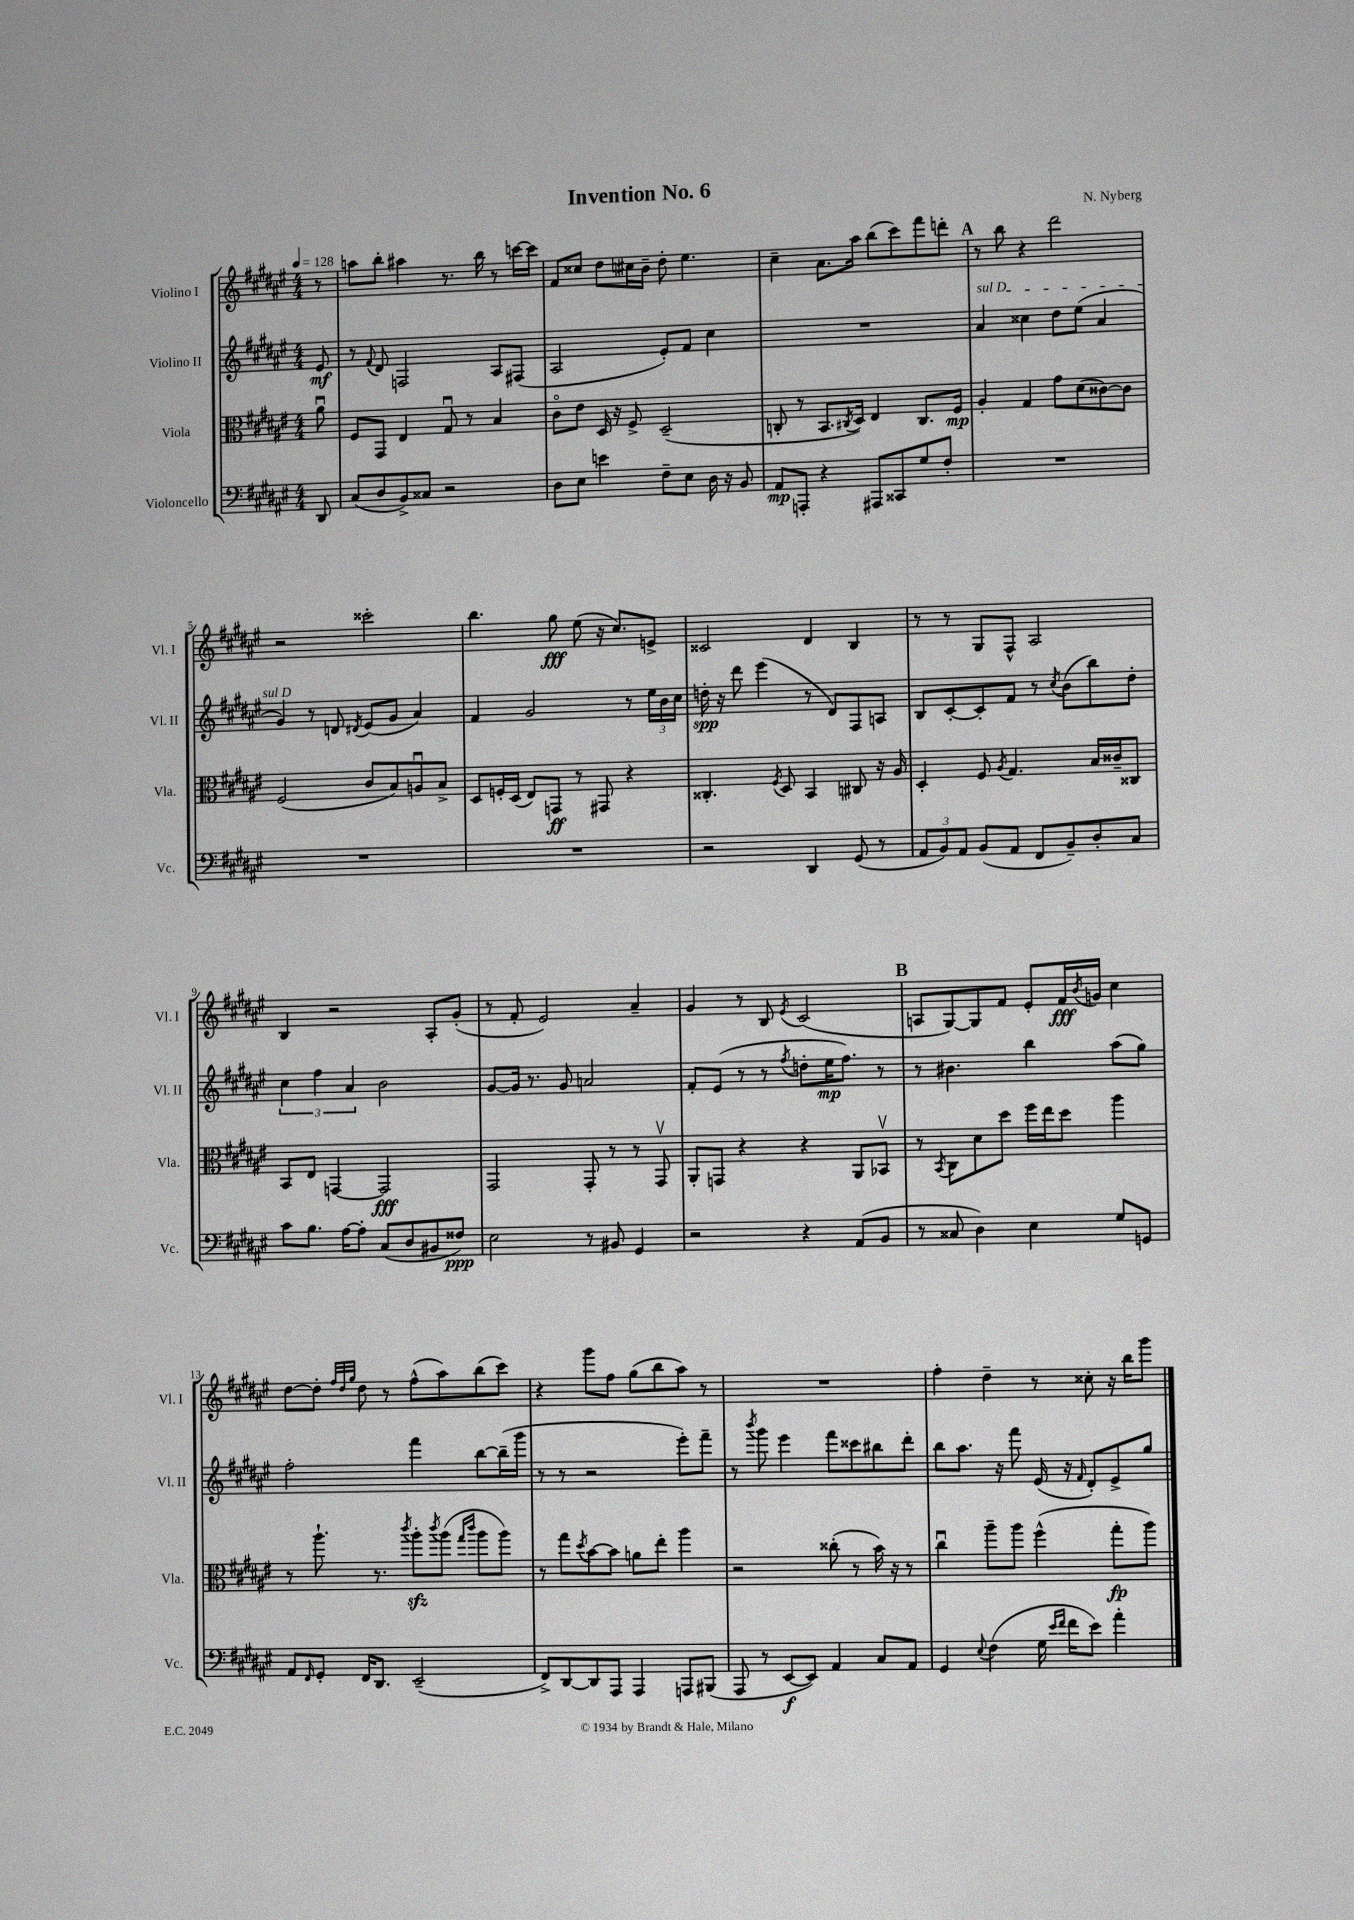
\header { title = "Invention No. 6" composer = "N. Nyberg" }
<<
\new StaffGroup <<
\new Staff = "s0" \with { instrumentName = "Violino I" shortInstrumentName = "Vl. I" } {
    \clef treble \key fis \major \numericTimeSignature \time 4/4 \partial 8 \tempo 4 = 128
    r8 |
    a''8 b''8-. ais''4 r8. b''16 r8 c'''16~ c'''16 |
    fis'8 cisis''8 dis''8 cis''16 b'16-- dis''8-. eis''4. |
    cis''4-- ais'8. ais''16 b''8( cis'''8) fis'''8 d'''8-. |
    \mark \markup { \bold "A" } r8 b''8 r4 dis'''2 |
    r2 cisis'''2-. |
    b''4. gis''8\fff eis''8( r16 cis''8.) e'8-> |
    cisis'2 dis'4 b4 |
    r8 r8 gis8 fis8-^ ais2 |
    b4 r2 ais8-. gis'8-.( |
    r8 fis'8-. eis'2) ais'4-- |
    gis'4 r8 b8 \acciaccatura { eis'8 } cis'2( |
    \mark \markup { \bold "B" } a8 gis8~) gis8 fis'8 eis'8-. fis'16\fff \acciaccatura { b'8 } g'16 cis''4 |
    dis''8~ dis''8-. \grace { fis''32 dis''32 gis''32 } dis''8 r8 fis''8-^( ais''8) b''8( cis'''8) |
    r4 gis'''8 fis''8 gis''8( b''8 ais''8) r8 |
    R1 |
    fis''4-. dis''4-- r8 cisis''8-. r16 b''16 gis'''8 \bar "|." |
}
\new Staff = "s1" \with { instrumentName = "Violino II" shortInstrumentName = "Vl. II" } {
    \clef treble \key fis \major \numericTimeSignature \time 4/4 \partial 8
    eis'8\mf |
    r8 \appoggiatura { fis'8 } dis'8 f2 ais8 fis8( |
    ais2 eis'8-.) fis'8 cis''4 |
    R1 |
    \mark \markup { \bold "A" } \once \override TextSpanner.bound-details.left.text = \markup { \italic "sul D" } ais'4\startTextSpan cisis''4 dis''8 eis''8( ais'4 |
    gis'4\stopTextSpan) r8 d'8 \acciaccatura { dis'8 } eis'8( gis'8 ais'4) |
    fis'4 gis'2 r8 \tuplet 3/2 { eis''16 b'16 cis''16 } |
    d''16-.\spp r16 dis'''8 eis'''4( r8 dis'8) fis8 a8 |
    b8 cis'8~-. cis'8-. fis'8 r8 \acciaccatura { cis''8 } b'8( b''8) dis''8-. |
    \tuplet 3/2 { cis''4 fis''4 ais'4 } b'2 |
    gis'8~ gis'16 r8. gis'8 a'2 |
    fis'8-. eis'8( r8 r8 \acciaccatura { fis''8 } d''8-. eis''16\mp fis''8.) r8 |
    \mark \markup { \bold "B" } r8 bis'4. b''4 ais''8( gis''8) |
    fis''2-. fis'''4 b''8~ b''16--( gis'''16 |
    r8 r8 r2 eis'''8-.) fis'''8-- |
    r8 \acciaccatura { b'''8 } gis'''8 eis'''4 fis'''8 cisis'''8 bis''8 dis'''8-. |
    b''8 ais''8. r16 fis'''8 eis'16( r16 \grace { fis'16 } dis'8-.) eis'8-> gis''8 \bar "|." |
}
\new Staff = "s2" \with { instrumentName = "Viola" shortInstrumentName = "Vla." } {
    \clef alto \key fis \major \numericTimeSignature \time 4/4 \partial 8
    ais'8\downbow |
    fis8 gis,8 eis4 gis8\downbow r8 b4 |
    cis'8\flageolet eis'8 dis16 r16 fis8-> dis2--( |
    c8-. r8 b,8. \acciaccatura { cis8 } dis16) eis4 cis8. fis16\mp |
    \mark \markup { \bold "A" } ais4-. gis4 gis'8 dis'8( cisis'8~) cisis'8 |
    fis2( cis'8 b8) a8\downbow b8-> |
    dis8 f16-. dis16( eis8) g,8\ff r8 gis,8 r4 |
    cisis4.-. \acciaccatura { fis8 } dis8 b,4 cis8 r16 ais16 |
    dis4-. fis8 \acciaccatura { ais8 } gis4. b16 cisis'16-- cisis8 |
    b,8 eis8 g,4~ g,2\fff |
    gis,2 gis,8-. r8 r8 gis,8\upbow |
    ais,8-. g,8 r4 r4 ais,8 bes,8\upbow |
    \mark \markup { \bold "B" } r8 \acciaccatura { b,8 } cis8 dis'8 dis''8 fis''16 eis''16 dis''8 ais''4 |
    r8 ais''8.-! r8. \acciaccatura { cis'''8 } ais''8-.\sfz \acciaccatura { cis'''8 } ais''8( \grace { gis''16 cis'''16 } ais''8 ais''8) |
    r8 gis''8 \acciaccatura { dis''8 } b'8~ b'8 a'8 eis''8-. ais''4 |
    r2 cisis''8-.( r8 b'16) r16 r8 |
    cis''4\downbow ais''8-- ais''8 fis''4-^( gis''8-.\fp ais''8) \bar "|." |
}
\new Staff = "s3" \with { instrumentName = "Violoncello" shortInstrumentName = "Vc." } {
    \clef bass \key fis \major \numericTimeSignature \time 4/4 \partial 8
    dis,8 |
    cis8( dis8 b,8->) cisis8 r2 |
    dis8 eis8 e'4 fis8-- eis8 dis16 r16 b,8 |
    ais,8\mp a,,8-. r4 ais,,8 cisis,8 gis8 fis8-. |
    \mark \markup { \bold "A" } R1 |
    R1 |
    R1 |
    r2 dis,4 gis,8( r8 |
    \tuplet 3/2 { ais,8 b,8) ais,8 } b,8( ais,8 fis,8 b,8--) dis8-. cis8 |
    cis'8 b8. ais16~ ais8-. cis8( dis8 bis,8 fisis8\ppp) |
    eis2 r8 bis,8 gis,4 |
    r2 r4 ais,8( b,8 |
    \mark \markup { \bold "B" } r8 cisis8 dis4) eis4 gis8 g,8 |
    ais,8 \grace { fis,16 } gis,8-. fis,16 dis,8. eis,2--( |
    fis,8->) dis,8~ dis,8 ais,,8 ais,,4 a,,8 bis,,8( |
    ais,,8 r8 eis,8~\f eis,8) ais,4 cis8 ais,8 |
    gis,4 \appoggiatura { eis8 } fis4( gis16 \grace { eis'16 fis'16 } fis'16 eis'8) ais'4-. \bar "|." |
}
>>
>>
